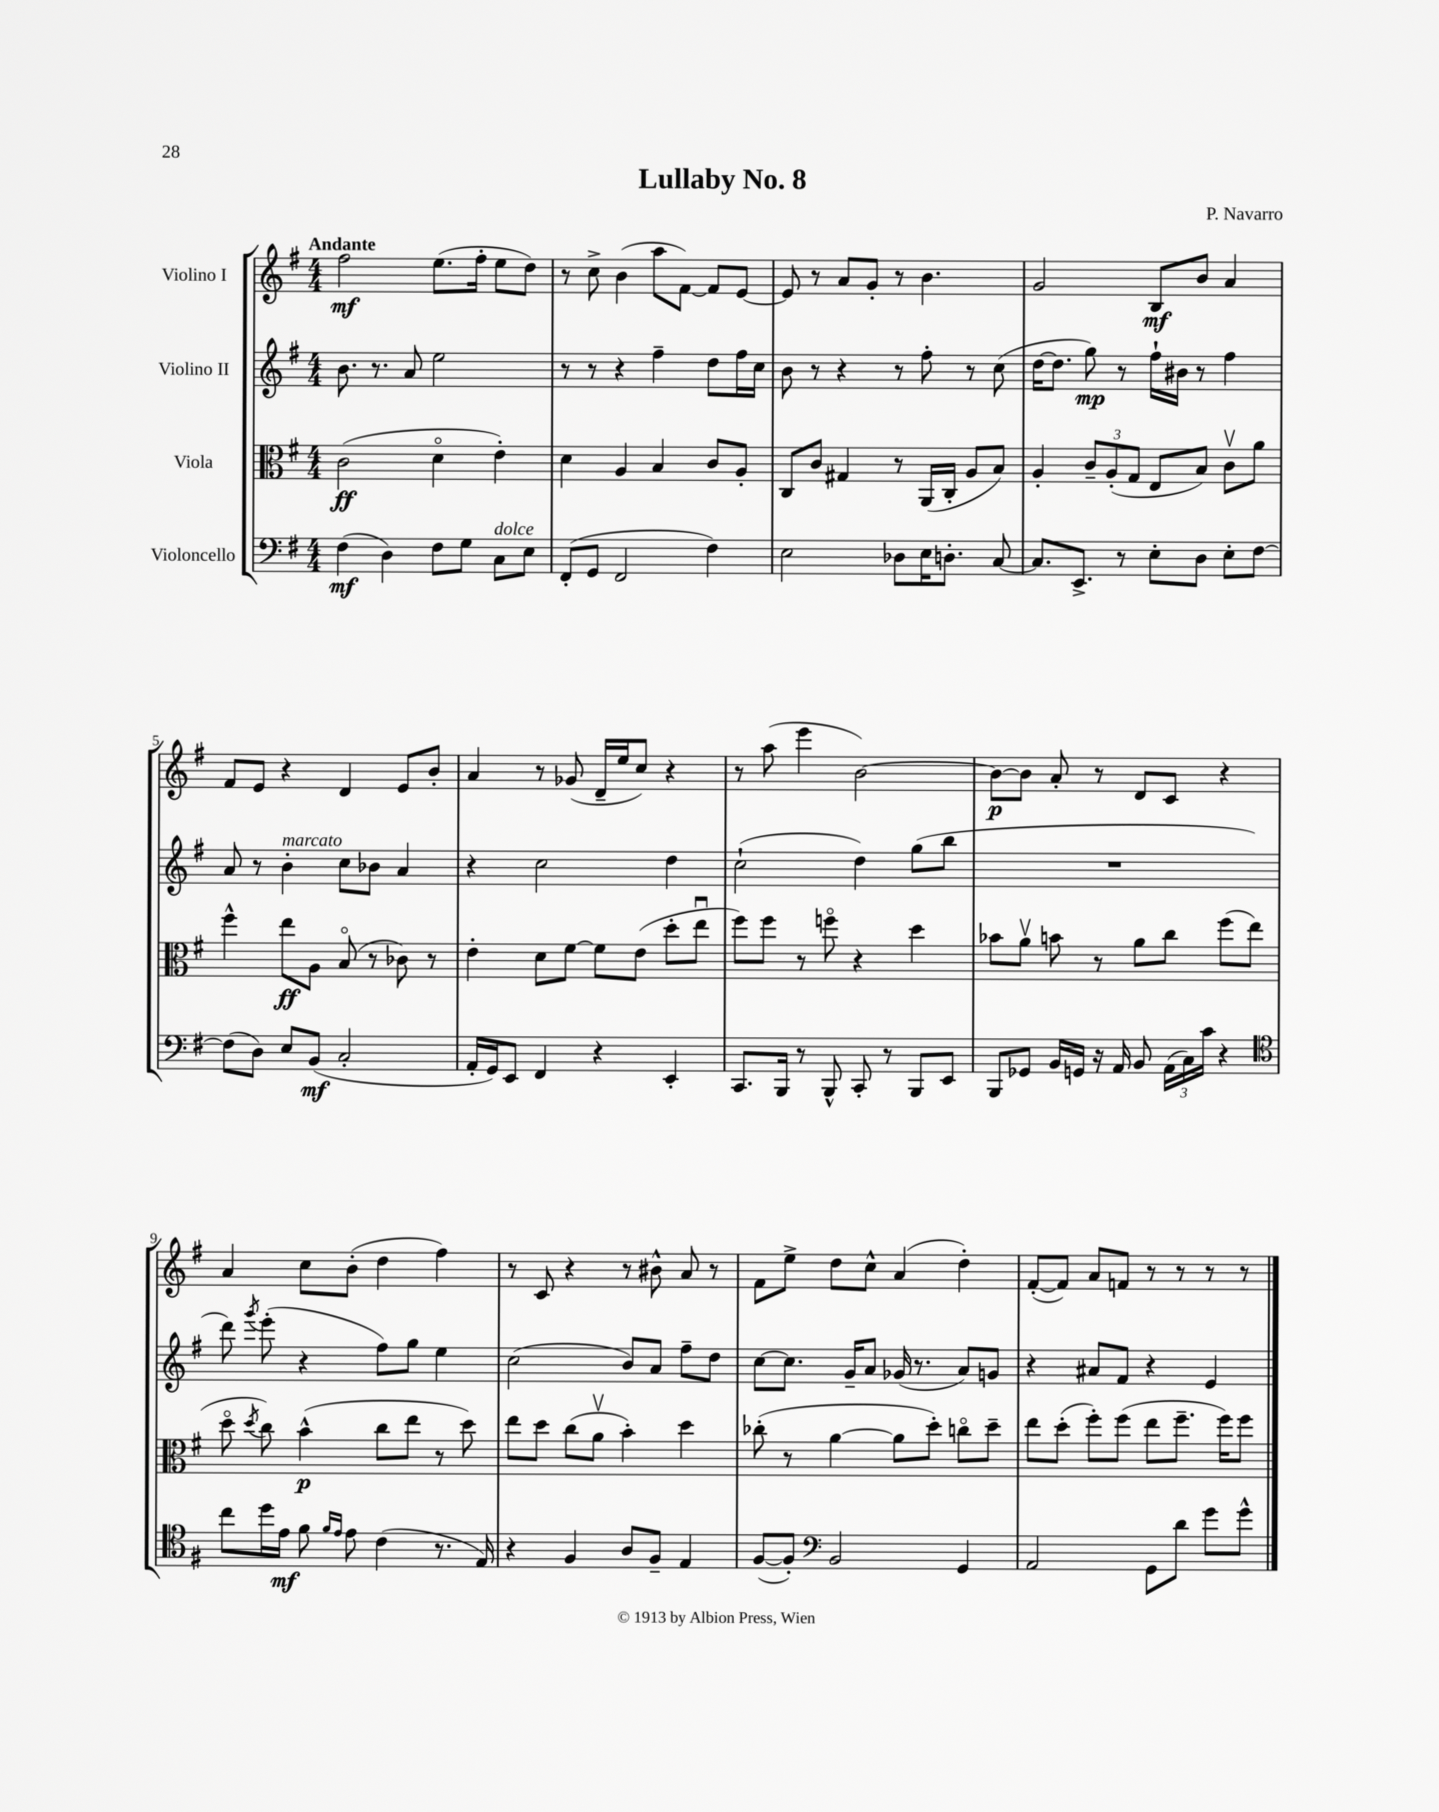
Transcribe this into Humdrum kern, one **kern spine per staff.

**kern	**kern	**kern	**kern
*staff4	*staff3	*staff2	*staff1
*clefF4	*clefC3	*clefG2	*clefG2
*k[f#]	*k[f#]	*k[f#]	*k[f#]
*M4/4	*M4/4	*M4/4	*M4/4
(4F#\	(2c\	8.b\	2ff#\
.	.	8.r	.
4D\)	.	.	.
.	.	8a/	.
8F#\L	4do\	2ee\	(8.ee\L
8G\J	.	.	.
.	.	.	16ff#'\Jk
8C\L	4e'\)	.	8ee\L
8E\J	.	.	8dd\J)
=	=	=	=
(8FF#'/L	4d\	8r	8r
8GG/J	.	8r	8cc^\
2FF#/	4A/	4r	(4b\
.	4B/	4ff#~\	8aa\L
.	.	.	[8f#\J)
4F#\)	8c/L	8dd\L	8f#/]L
.	8A'/J	16ff#\L	[8e/J
.	.	16cc\JJ	.
=	=	=	=
2E\	8C/L	8b\	8e/]
.	8c/J	8r	8r
.	4G#/	4r	8a/L
.	.	.	8g'/J
8D-\L	8r	8r	8r
16E\K	(16AA/LL	8ff#'\	4.b\
8.D'\J	16C'/JJ	.	.
.	8A/L	8r	.
[8C/	8B/J)	(8cc\	.
=	=	=	=
8.C/]L	4A'/	[16dd\LK	2g/
.	.	8.dd\]J	.
8.EE^/J	.	.	.
.	12c~/L	8gg\)	.
.	(12A'/	.	.
8r	.	8r	.
.	12G/J	.	.
8E'\L	8E/L	16ff#`\LL	8B/L
.	.	16b#\JJ	.
8D\J	8B/J)	8r	8b/J
8E'\L	8cv\L	4ff#\	4a/
[8F#\J	8a\J	.	.
=	=	=	=
(8F#\]L	4ff#^^\	8a/	8f#/L
8D\J)	.	8r	8e/J
8E/L	8ee\L	4b'\	4r
(8BB/J	8A\J	.	.
2C'/	(8Bo/	8cc\L	4d/
.	8r	8b-\J	.
.	8c-\)	4a/	8e/L
.	8r	.	8b'/J
=	=	=	=
16AA'/LL	4e'\	4r	4a/
16GG/J)	.	.	.
8EE/J	.	.	.
4FF#/	8d\L	2cc\	8r
.	[8f#\J	.	(8g-/
4r	8f#\]L	.	16d~/LL
.	.	.	16ee/J
.	(8e\J	.	8cc/J)
4EE'/	8dd'\L	4dd\	4r
.	8eeu\J	.	.
=	=	=	=
8.CC/L	8ff#\L)	(2cc`\	8r
.	8ff#\J	.	(8aa\
16BBB/Jk	.	.	.
8r	8r	.	4eee\
8BBB^^/	8ffo\	.	.
8CC'/	4r	4dd\)	[2b\)
8r	.	.	.
8BBB/L	4dd\	(8gg\L	.
8EE/J	.	8bb\J	.
=	=	=	=
8BBB/L	8b-\L	1r	8b\_L
8GG-/J	8av\J	.	8b\]J
16BB/LL	8b\	.	8a'/
16GG/JJ	.	.	.
16r	8r	.	8r
16AA/	.	.	.
8BB/	8a\L	.	8d/L
(24AA\LL	8cc\J	.	8c/J
24C\)	.	.	.
24c\JJ	.	.	.
4r	(8ff#\L	.	4r
.	8ee\J	.	.
=	=	=	=
*clefC4	*	*	*
8cc\L	8ddo\	8ddd\)	4a/
.	8qdd/	8qggg/	.
16dd\L	8cc\)	(8eee'\	.
16e\JJ	.	.	.
8f#\	(4b^^\	4r	8cc\L
16qqf#/LL	.	.	.
16qqe/JJ	.	.	.
8e\	.	.	(8b'\J
(4c\	8cc\L	8ff#\L)	4dd\
.	8ee\J	8gg\J	.
8.r	8r	4ee\	4ff#\)
.	8dd\)	.	.
16E/)	.	.	.
=	=	=	=
4r	8ee\L	(2cc\	8r
.	8dd\J	.	8c/
4F#/	(8cc\L	.	4r
.	8av\J	.	.
8A/L	4b'\)	8b/L)	8r
8F#~/J	.	8a/J	8b#^^\
4E/	4dd\	8ff#~\L	8a/
.	.	8dd\J	8r
=	=	=	=
([8F#/L	(8cc-'\	[8cc\L	8f#\L
8F#'/]J)	8r	8.cc\]J	8ee^\J
*clefF4	*	*	*
2BB/	[4a\	.	8dd\L
.	.	16g~/LK	.
.	.	8a/J	8cc^^\J
.	8a\]L	(16g-/	(4a/
.	.	8.r	.
.	8dd'\J)	.	.
4GG/	8cco\L	8a/L)	4dd'\)
.	8dd~\J	8g/J	.
=	=	=	=
2AA/	8ee\L	4r	([8f#'/L
.	(8dd'\J	.	8f#/]J)
.	8ff#'\L)	8a#/L	8a/L
.	(8ff#\J	8f#/J	8f/J
8GG\L	8ee\L	4r	8r
8d\J	8.ff#~\J	.	8r
8g\L	.	4e/	8r
.	16ff#\LK)	.	.
8g^^\J	8ff#\J	.	8r
==	==	==	==
*-	*-	*-	*-
